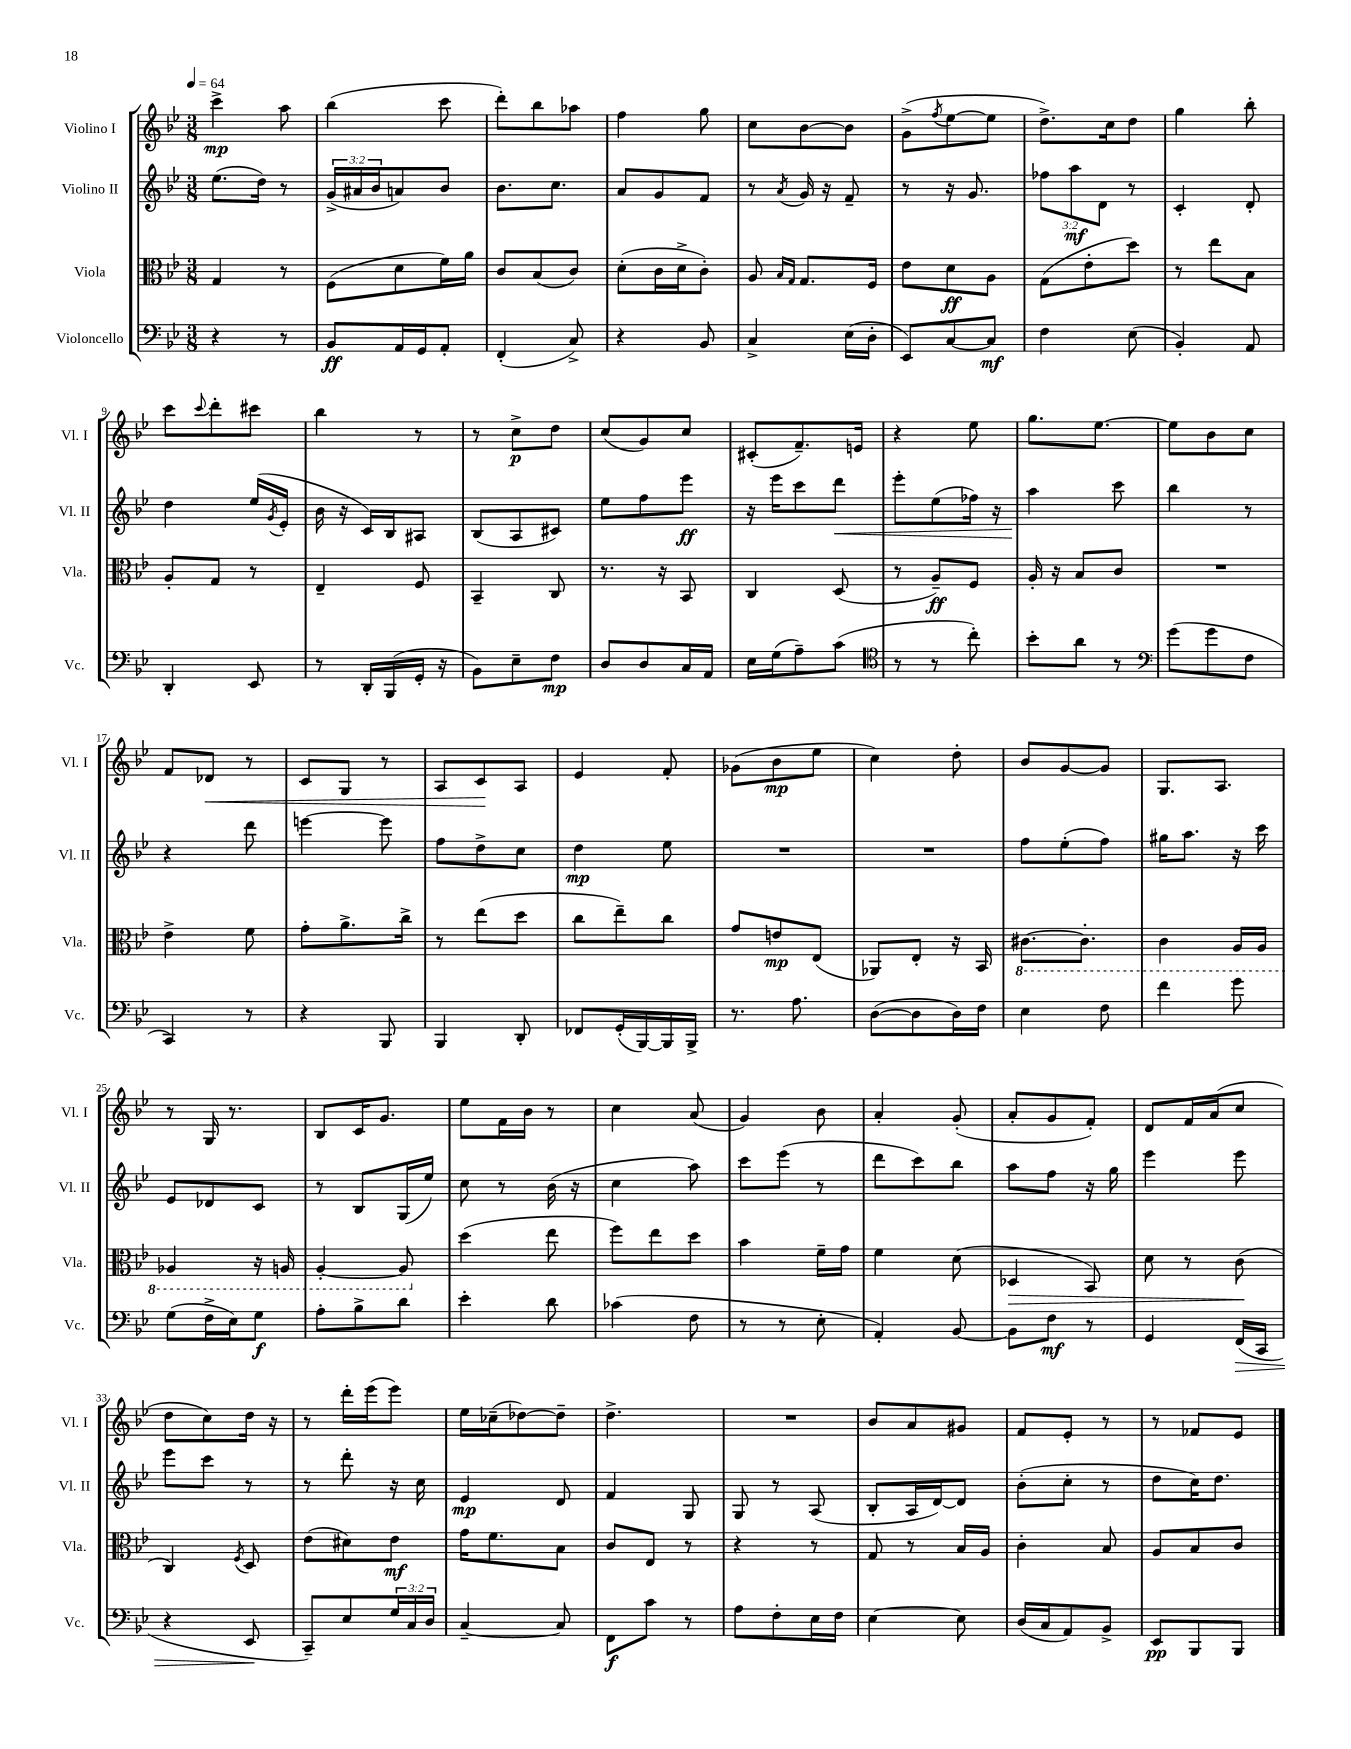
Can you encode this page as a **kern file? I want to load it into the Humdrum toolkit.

**kern	**dynam	**kern	**dynam	**kern	**dynam	**kern	**dynam
*part4	*part4	*part3	*part3	*part2	*part2	*part1	*part1
*staff4	*staff4	*staff3	*staff3	*staff2	*staff2	*staff1	*staff1
*I"Violoncello	*	*I"Viola	*	*I"Violino II	*	*I"Violino I	*
*I'Vc.	*	*I'Vla.	*	*I'Vl. II	*	*I'Vl. I	*
*clefF4	*	*clefC3	*	*clefG2	*	*clefG2	*
*k[b-e-]	*	*k[b-e-]	*	*k[b-e-]	*	*k[b-e-]	*
*M3/8	*	*M3/8	*	*M3/8	*	*M3/8	*
*MM64	*	*MM64	*	*MM64	*	*MM64	*
=1	=1	=1	=1	=1	=1	=1	=1
4r	.	4G/	.	(8.ee-\L	.	4ccc^\	mp
.	.	.	.	16dd\Jk)	.	.	.
8r	.	8r	.	8r	.	8aa\	.
=2	=2	=2	=2	=2	=2	=2	=2
8BB-/L	ff	(8F\L	.	(24g^/LL	.	(4bb-\	.
.	.	.	.	24a#X/	.	.	.
.	.	.	.	24b-/J	.	.	.
16AA/L	.	8d\	.	8an/)	.	.	.
16GG/J	.	.	.	.	.	.	.
8AA'/J	.	16f\L)	.	8b-/J	.	8ccc\	.
.	.	16a\JJ	.	.	.	.	.
=3	=3	=3	=3	=3	=3	=3	=3
(4FF'/	.	8c/L	.	8.b-\L	.	8ddd'\L)	.
.	.	(8B-/	.	.	.	8bb-\	.
.	.	.	.	8.cc\J	.	.	.
8C^/)	.	8c/J)	.	.	.	8aa-X\J	.
=4	=4	=4	=4	=4	=4	=4	=4
4r	.	(8d'\L	.	8a/L	.	4ff\	.
.	.	16c\L	.	8g/	.	.	.
.	.	16d^\J	.	.	.	.	.
8BB-/	.	8c'\J)	.	8f/J	.	8gg\	.
=5	=5	=5	=5	=5	=5	=5	=5
4C^/	.	8A/	.	8r	.	8cc\L	.
.	.	16qqB-/LL	.	.	.	.	.
.	.	16qqG/JJ	.	8qa/	.	.	.
.	.	8.G/L	.	16g/	.	[8b-\	.
.	.	.	.	16r	.	.	.
(16E-\LL	.	.	.	8f~/	.	8b-\J]	.
16D'\JJ	.	16F/Jk	.	.	.	.	.
=6	=6	=6	=6	=6	=6	=6	=6
8EE-/L)	.	8e-\L	.	8r	.	(8g^\L	.
.	.	.	.	.	.	8qff/	.
[8C/	.	8d\	ff	16r	.	[8ee-\	.
.	.	.	.	8.g/	.	.	.
8C/J]	mf	8A\J	.	.	.	8ee-\J]	.
=7	=7	=7	=7	=7	=7	=7	=7
4F\	.	(8G\L	.	12ff-X\L	.	8.dd^\L)	.
.	.	.	.	12aa\	mf	.	.
.	.	8e-'\	.	.	.	.	.
.	.	.	.	12d\J	.	.	.
.	.	.	.	.	.	16cc\k	.
(8E-\	.	8dd\J)	.	8r	.	8dd\J	.
=8	=8	=8	=8	=8	=8	=8	=8
4BB-'/)	.	8r	.	4c'/	.	4gg\	.
.	.	8ee-\L	.	.	.	.	.
8AA/	.	8B-\J	.	8d'/	.	8bb-'\	.
!!LO:LB:g=z
=9	=9	=9	=9	=9	=9	=9	=9
4DD'/	.	8A'/L	.	4dd\	.	8ccc\L	.
.	.	.	.	.	.	8qqccc/	.
.	.	8G/J	.	.	.	8ddd'\	.
8EE-/	.	8r	.	(16ee-/LL	.	8ccc#X\J	.
.	.	.	.	8qg/	.	.	.
.	.	.	.	16e-'/JJ	.	.	.
=10	=10	=10	=10	=10	=10	=10	=10
8r	.	4E-~/	.	16b-\	.	4bb-\	.
.	.	.	.	16r	.	.	.
16DD'/LL	.	.	.	16c/LL)	.	.	.
(16BBB-/	.	.	.	16B-/J	.	.	.
16GG'/JJ	.	8F/	.	8A#X/J	.	8r	.
16r	.	.	.	.	.	.	.
=11	=11	=11	=11	=11	=11	=11	=11
8BB-\L)	.	4BB-~/	.	(8B-/L	.	8r	.
8E-~\	.	.	.	8A/	.	8cc^\L	p
8F\J	mp	8C/	.	8c#X/J)	.	8dd\J	.
=12	=12	=12	=12	=12	=12	=12	=12
8D/L	.	8.r	.	8ee-\L	.	(8cc/L	.
8D/	.	.	.	8ff\	.	8g/)	.
.	.	16r	.	.	.	.	.
16C/L	.	8BB-/	.	8eee-\J	ff	8cc/J	.
16AA/JJ	.	.	.	.	.	.	.
=13	=13	=13	=13	=13	=13	=13	=13
16E-\LL	.	4C/	.	16r	.	(8c#X'/L	.
(16G\J	.	.	.	16eee-\KL	.	.	.
8A~\)	.	.	.	8ccc\	.	8.f~/)	.
!	!	!	!	!	!LO:HP:b	!	!
(8c\J	.	(8D/	.	8ddd\J	<	.	.
.	.	.	.	.	.	16en/Jk	.
=14	=14	=14	=14	=14	=14	=14	=14
*clefC4	*	*	*	*	*	*	*
8r	.	8r	.	8eee-'\L	.	4r	.
8r	.	8A~/L)	ff	(8ee-\	.	.	.
8cc'\)	.	8F/J	.	16ff-X\Jk)	.	8ee-\	.
.	.	.	.	16r	.	.	.
=15	=15	=15	=15	=15	=15	=15	=15
8b-'\L	.	16A'/	.	4aa\	.	8.gg\L	.
.	.	16r	.	.	.	.	.
8a\J	.	8B-/L	.	.	.	.	.
.	.	.	.	.	.	[8.ee-\J	.
8r	.	8c/J	.	8ccc\	[	.	.
=16	=16	=16	=16	=16	=16	=16	=16
*clefF4	*	*	*	*	*	*	*
(8g\L	.	4.r	.	4bb-\	.	8ee-\L]	.
8g\	.	.	.	.	.	8b-\	.
8F\J	.	.	.	8r	.	8cc\J	.
!!LO:LB:g=z
=17	=17	=17	=17	=17	=17	=17	=17
4CC/)	.	4e-^\	.	4r	.	8f/L	.
!	!	!	!	!	!	!	!LO:HP:b
.	.	.	.	.	.	8d-X/J	<
8r	.	8f\	.	8ddd\	.	8r	.
=18	=18	=18	=18	=18	=18	=18	=18
4r	.	8g'\L	.	[4eeen\	.	8c/L	.
.	.	8.a^\	.	.	.	8G/J	.
8BBB-/	.	.	.	8eee\]	.	8r	.
.	.	16cc^\Jk	.	.	.	.	.
=19	=19	=19	=19	=19	=19	=19	=19
4BBB-/	.	8r	.	8ff\L	.	8A/L	.
.	.	(8ee-\L	.	8dd^\	.	8c/	.
8DD'/	.	8dd\J	.	8cc\J	.	8A/J	[
=20	=20	=20	=20	=20	=20	=20	=20
8FF-X/L	.	8cc\L	.	4dd\	mp	4e-/	.
(16GG'/L	.	8ee-~\)	.	.	.	.	.
[16BBB-/)	.	.	.	.	.	.	.
16BBB-/]	.	8cc\J	.	8ee-\	.	8f'/	.
16BBB-^/JJ	.	.	.	.	.	.	.
=21	=21	=21	=21	=21	=21	=21	=21
8.r	.	8g/L	.	4.r	.	(8g-X\L	.
.	.	8en/	mp	.	.	8b-\	mp
8.A\	.	.	.	.	.	.	.
.	.	(8E-/J	.	.	.	8ee-\J	.
=22	=22	=22	=22	=22	=22	=22	=22
([8D\L	.	8AA-X/L)	.	4.r	.	4cc\)	.
8D\]	.	8E-'/J	.	.	.	.	.
16D\L)	.	16r	.	.	.	8dd'\	.
16F\JJ	.	16BB-/	.	.	.	.	.
=23	=23	=23	=23	=23	=23	=23	=23
*	*	*8ba	*	*	*	*	*
4E-\	.	[8.C#X\L	.	8ff\L	.	8b-/L	.
.	.	.	.	(8ee-'\	.	[8g/	.
.	.	8.C#'\J]	.	.	.	.	.
8F\	.	.	.	8ff\J)	.	8g/J]	.
=24	=24	=24	=24	=24	=24	=24	=24
4f\	.	4C\	.	16gg#X\KL	.	8.G/L	.
.	.	.	.	8.aa\J	.	.	.
.	.	.	.	.	.	8.A/J	.
8g\	.	16AA/LL	.	16r	.	.	.
.	.	16AA/JJ	.	16ccc\	.	.	.
!!LO:LB:g=z
=25	=25	=25	=25	=25	=25	=25	=25
(8G\L	.	4AA-X/	.	8e-/L	.	8r	.
16F^\L	.	.	.	8d-X/	.	16G/	.
16E-\J)	.	.	.	.	.	8.r	.
8G\J	f	16r	.	8c/J	.	.	.
.	.	16AAn/	.	.	.	.	.
=26	=26	=26	=26	=26	=26	=26	=26
8A'\L	.	[4AA'/	.	8r	.	8B-/L	.
8B-^\	.	.	.	8B-/L	.	16c/K	.
.	.	.	.	.	.	8.g/J	.
8d\J	.	8AA/]	.	(16G/L	.	.	.
.	.	.	.	16ee-/JJ)	.	.	.
=27	=27	=27	=27	=27	=27	=27	=27
*	*	*X8ba	*	*	*	*	*
4e-'\	.	(4dd\	.	8cc\	.	8ee-\L	.
.	.	.	.	8r	.	16f\L	.
.	.	.	.	.	.	16b-\JJ	.
8d\	.	8ee-\	.	(16b-\	.	8r	.
.	.	.	.	16r	.	.	.
=28	=28	=28	=28	=28	=28	=28	=28
(4c-X\	.	8ff\L)	.	4cc\	.	4cc\	.
.	.	8ee-\	.	.	.	.	.
8F\	.	8dd\J	.	8aa\)	.	(8a/	.
=29	=29	=29	=29	=29	=29	=29	=29
8r	.	4b-\	.	8ccc\L	.	4g/)	.
8r	.	.	.	(8eee-\J	.	.	.
8E-'\	.	16f~\LL	.	8r	.	8b-\	.
.	.	16g\JJ	.	.	.	.	.
=30	=30	=30	=30	=30	=30	=30	=30
4AA'/)	.	4f\	.	8ddd\L	.	4a'/	.
.	.	.	.	8ccc\)	.	.	.
[8BB-/	.	(8d\	.	8bb-\J	.	(8g'/	.
=31	=31	=31	=31	=31	=31	=31	=31
!	!	!	!LO:HP:b	!	!	!	!
8BB-\L]	.	4D-X/	>	8aa\L	.	8a'/L	.
8F\J	mf	.	.	8ff\J	.	8g/	.
8r	.	8BB-/)	.	16r	.	8f'/J)	.
.	.	.	.	16gg\	.	.	.
=32	=32	=32	=32	=32	=32	=32	=32
4GG/	.	8d\	.	4eee-\	.	8d/L	.
.	.	8r	.	.	.	16f/L	.
.	.	.	.	.	.	(16a/J	.
!	!LO:HP:b	!	!	!	!	!	!
(16FF/LL	>	(8c\	.	8eee-\	.	8cc/J	.
16CC/JJ	.	.	.	.	.	.	.
.	.	.	]	.	.	.	.
!!LO:LB:g=z
=33	=33	=33	=33	=33	=33	=33	=33
4r	.	4C/)	.	8eee-\L	.	8dd\L	.
.	.	.	.	8ccc\J	.	8cc\)	.
.	.	8qF/	.	.	.	.	.
8EE-/	.	8D/	.	8r	.	16dd\Jk	.
.	.	.	.	.	.	16r	.
.	]	.	.	.	.	.	.
=34	=34	=34	=34	=34	=34	=34	=34
8CC~/L)	.	(8e-\L	.	8r	.	8r	.
8E-/	.	8d#X\)	.	8ddd'\	.	16ddd'\LL	.
.	.	.	.	.	.	(16eee-\J	.
24G/L	.	8e-\J	mf	16r	.	8eee-\J)	.
24C/	.	.	.	.	.	.	.
.	.	.	.	16cc\	.	.	.
24D/JJ	.	.	.	.	.	.	.
=35	=35	=35	=35	=35	=35	=35	=35
[4C~/	.	16g\KL	.	4e-/	mp	16ee-\LL	.
.	.	8.f\	.	.	.	(16cc-X~\J	.
.	.	.	.	.	.	[8dd-X\)	.
8C/]	.	8B-\J	.	8d/	.	8dd-~\J]	.
=36	=36	=36	=36	=36	=36	=36	=36
8FF\L	f	8c/L	.	4f/	.	4.dd^\	.
8c\J	.	8E-/J	.	.	.	.	.
8r	.	8r	.	8G/	.	.	.
=37	=37	=37	=37	=37	=37	=37	=37
8A\L	.	4r	.	8G/	.	4.r	.
8F'\	.	.	.	8r	.	.	.
16E-\L	.	8r	.	(8A/	.	.	.
16F\JJ	.	.	.	.	.	.	.
=38	=38	=38	=38	=38	=38	=38	=38
[4E-\	.	8G/	.	8B-'/L	.	8b-/L	.
.	.	8r	.	16A/L	.	8a/	.
.	.	.	.	[16d/J)	.	.	.
8E-\]	.	16B-/LL	.	8d/J]	.	8g#X/J	.
.	.	16A/JJ	.	.	.	.	.
=39	=39	=39	=39	=39	=39	=39	=39
(16D/LL	.	4c'\	.	(8b-'\L	.	8f/L	.
16C/J	.	.	.	.	.	.	.
8AA/)	.	.	.	8cc'\J	.	8e-'/J	.
8BB-^/J	.	8B-/	.	8r	.	8r	.
=40	=40	=40	=40	=40	=40	=40	=40
8EE-/L	pp	8A/L	.	8dd\L	.	8r	.
8BBB-/	.	8B-/	.	16cc\K)	.	8f-X/L	.
.	.	.	.	8.dd\J	.	.	.
8BBB-/J	.	8c/J	.	.	.	8e-/J	.
==	==	==	==	==	==	==	==
*-	*-	*-	*-	*-	*-	*-	*-
